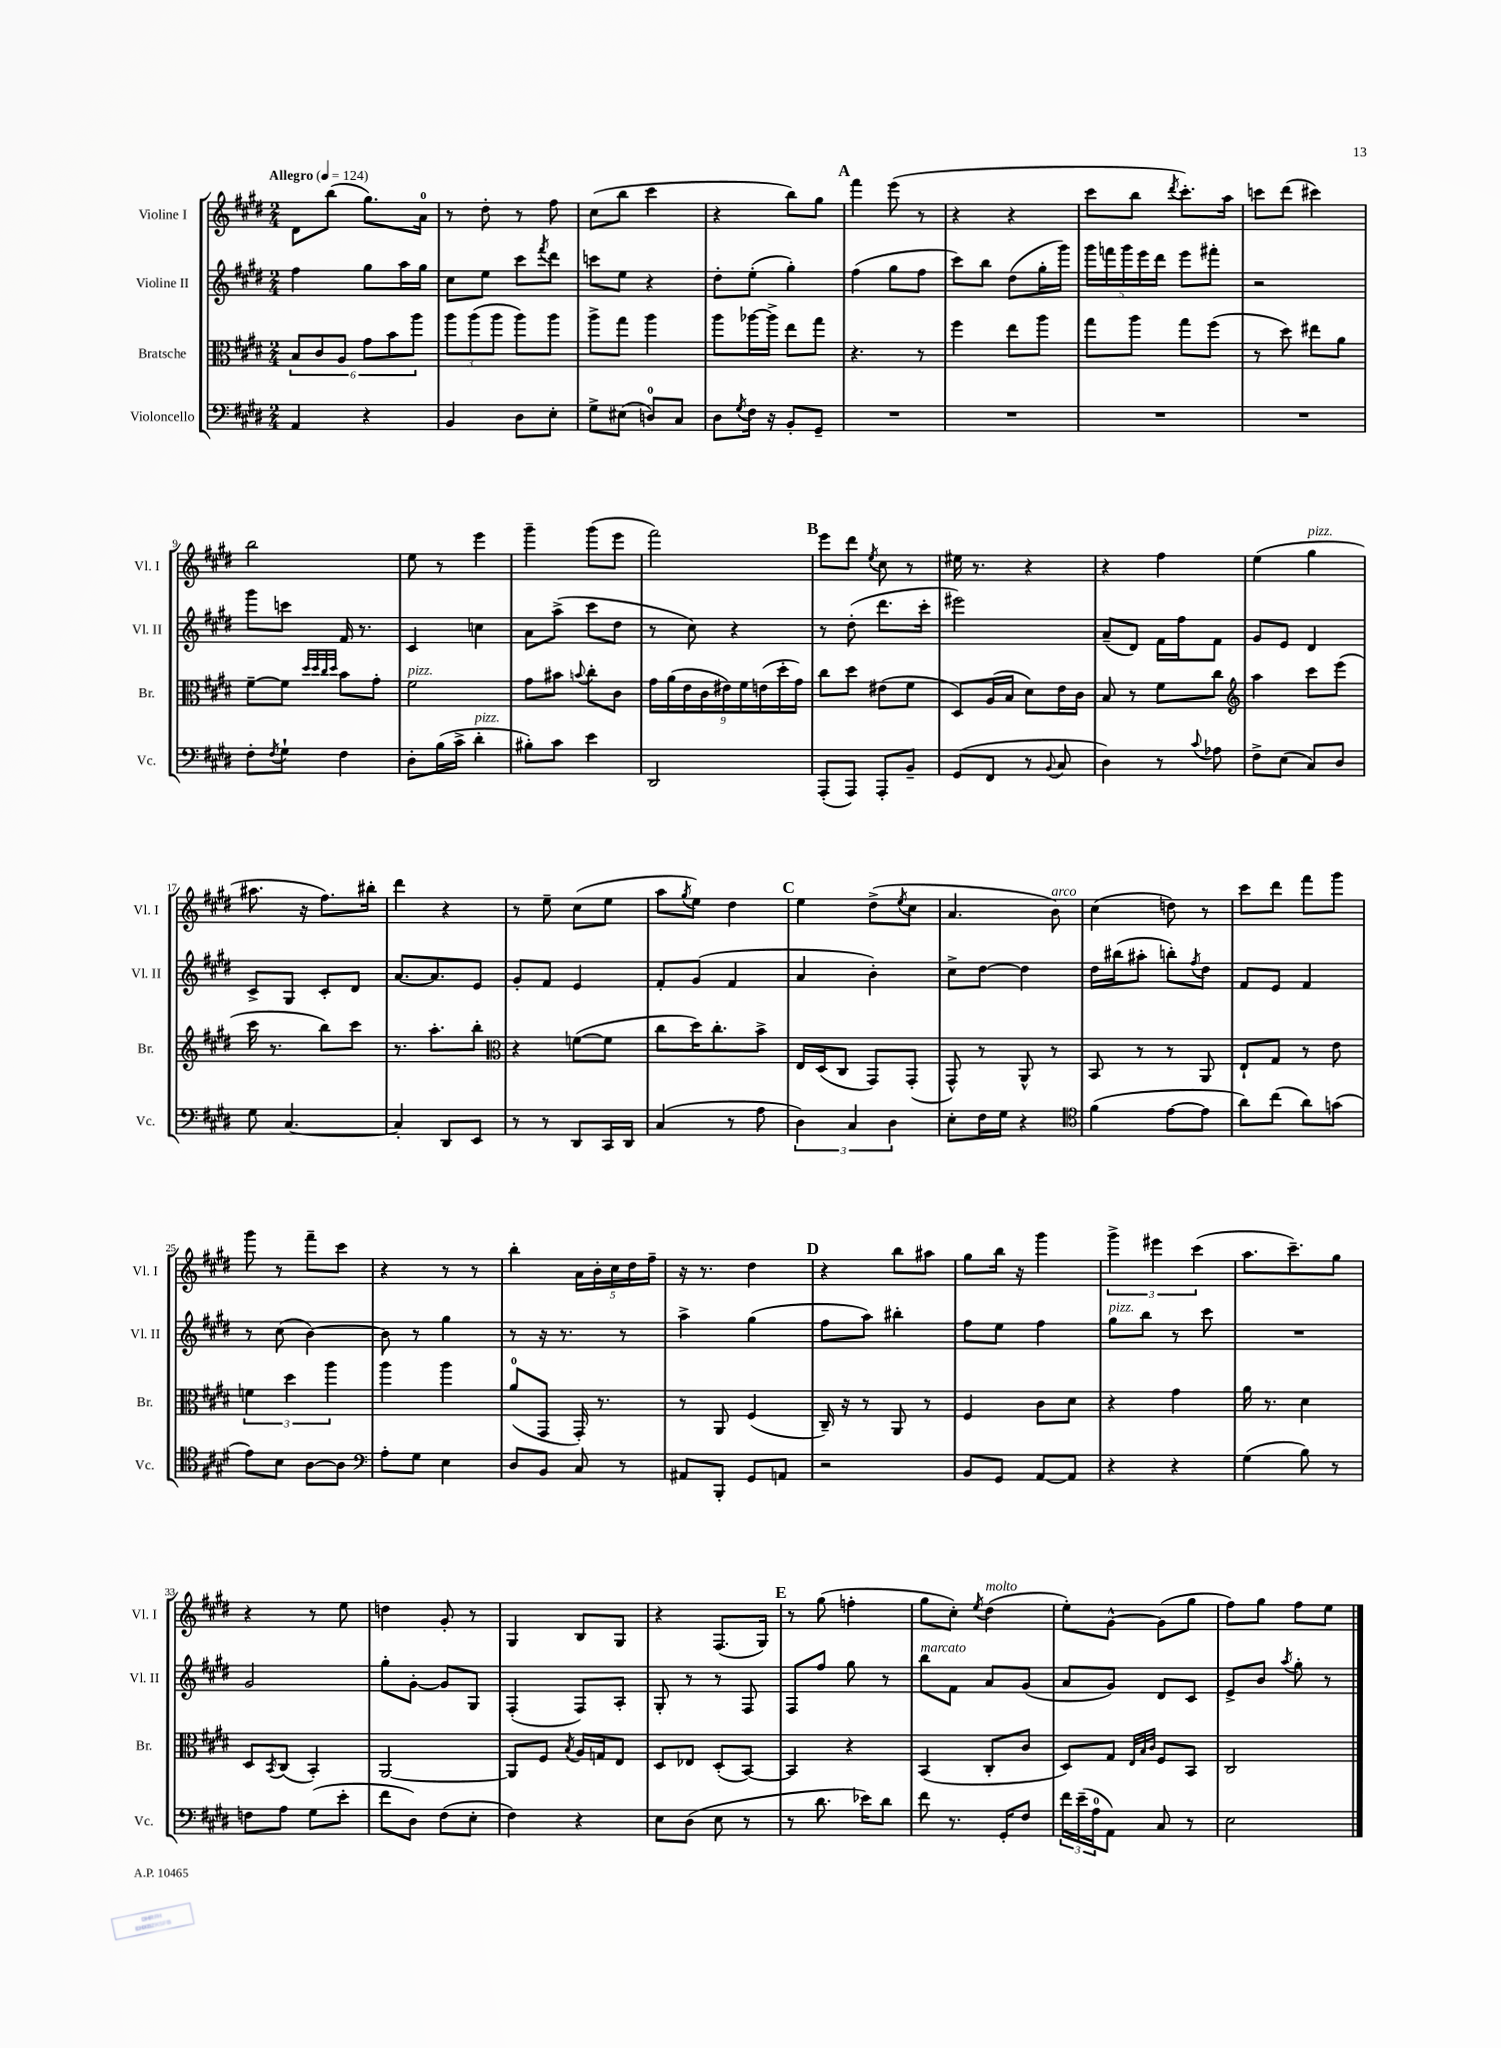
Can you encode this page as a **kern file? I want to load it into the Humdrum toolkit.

**kern	**kern	**kern	**kern
*part4	*part3	*part2	*part1
*staff4	*staff3	*staff2	*staff1
*I"Violoncello	*I"Bratsche	*I"Violine II	*I"Violine I
*I'Vc.	*I'Br.	*I'Vl. II	*I'Vl. I
*clefF4	*clefC3	*clefG2	*clefG2
*k[f#c#g#d#]	*k[f#c#g#d#]	*k[f#c#g#d#]	*k[f#c#g#d#]
*M2/4	*M2/4	*M2/4	*M2/4
*MM124	*MM124	*MM124	*MM124
=1	=1	=1	=1
!	!	!	!LO:TX:a:B:t=Allegro
4AA/	12B/L	4ff#\	8d#\L
.	12c#/	.	.
.	.	.	(8bb\J
.	12A/J	.	.
4r	12g#\L	8gg#\L	8.gg#\L)
.	12b\	.	.
.	.	16aa\L	.
.	12aa\J	.	.
.	.	16gg#\JJ	16a\Jk
=2	=2	=2	=2
4BB/	12aa\L	8cc#\L	8r
.	(12aa\	.	.
.	.	8ee\J	8dd#'\
.	12aa\J	.	.
8D#\L	8aa\L)	8ccc#\L	8r
.	.	8qfff#/	.
8E'\J	8aa\J	8ddd#\J	8ff#\
=3	=3	=3	=3
8G#^\L	8aa^\L	8cccn\L	(8cc#\L
(8E#X\J	8gg#\J	8ee\J	8bb\J
8Dn/L)	4aa\	4r	4ccc#\
8C#/J	.	.	.
=4	=4	=4	=4
8D#\L	8aa\L	8dd#'\L	4r
8qG#/	.	.	.
16F#\Jk	[16aa-X\L	(8ee'\J	.
16r	16aa-^\JJ]	.	.
8BB'/L	8ee\L	4gg#'\)	8bb\L)
8GG#~/J	8gg#\J	.	8gg#\J
!!LO:REH:place=s1:t=A
=5	=5	=5	=5
2r	4.r	(4ff#\	4fff#\
.	.	8gg#\L	(8eee\
.	8r	8ff#\J	8r
=6	=6	=6	=6
2r	4ff#\	8ccc#\L)	4r
.	.	8bb\J	.
.	8ee\L	(8dd#\L	4r
.	8aa\J	16gg#'\L	.
.	.	16ggg#\JJ)	.
=7	=7	=7	=7
2r	8gg#\L	20ggg#\LL	8ccc#\L
.	.	20fffn\	.
.	.	20ggg#\	.
.	8aa\J	.	8bb\J
.	.	20eee\	.
.	.	20ddd#\JJ	.
.	.	.	8qddd#/
.	8gg#\L	8eee\L	8.ccc#'\L)
.	(8ff#\J	8fff#X'\J	.
.	.	.	16aa\Jk
=8	=8	=8	=8
2r	8r	2r	8cccn\L
.	8dd#\)	.	(8ddd#\J
.	8ee#X\L	.	4ccc#X\)
.	8a\J	.	.
!!LO:LB:g=z
=9	=9	=9	=9
8F#'\L	[8f#~\L	8ggg#\L	2bb\
8qF#/	.	.	.
8G#`\J	8f#\J]	8cccn\J	.
.	32qqdd#/LLL	.	.
.	32qqdd#/	.	.
.	32qqcc#/	.	.
.	32qqdd#/JJJ	.	.
4F#\	8b\L	16f#/	.
.	.	8.r	.
.	8g#'\J	.	.
=10	=10	=10	=10
!	!LO:TX:a:i:t=pizz.	!	!
8D#'\L	2f#\	4c#/	8ee\
(16B\L	.	.	8r
16c#^\JJ	.	.	.
!LO:TX:a:i:t=pizz.	!	!	!
4d#'\	.	4ccn\	4eee\
=11	=11	=11	=11
8B#X'\L)	8g#\L	8a\L	4ggg#~\
8c#\J	8b#X\J	(8aa^\J	.
.	8qqbn/	.	.
4e\	8cc#'\L	8ccc#\L	(8ggg#\L
.	8c#\J	8dd#\J	8eee\J
=12	=12	=12	=12
2DD#/	18g#\LL	8r	2fff#\)
.	(18a\	.	.
.	18e\	.	.
.	.	8cc#\)	.
.	18c#\	.	.
.	18e#X\)	.	.
.	.	4r	.
.	18f#\	.	.
.	(18en\	.	.
.	18dd#'\	.	.
.	18g#\JJ)	.	.
!!LO:REH:place=s1:t=B
=13	=13	=13	=13
(8AAA'/L	8cc#\L	8r	8eee\L
8AAA/J)	8dd#\J	(8dd#'\	8ddd#\J
.	.	.	8qee/
8AAA'/L	(8e#X\L	8.ddd#\L	8cc#\
8BB~/J	8f#\J	.	8r
.	.	16ccc#'\Jk	.
=14	=14	=14	=14
(8GG#/L	8D#/L)	2eee#X\)	16ee#X\
.	.	.	8.r
8FF#/J	(16A/L	.	.
.	16B/JJ	.	.
8r	8d#\L)	.	4r
8qqBB/	.	.	.
8C#/	16e\L	.	.
.	16c#\JJ	.	.
=15	=15	=15	=15
4D#\)	8B/	(8a~/L	4r
.	8r	8d#/J)	.
8r	8f#\L	16f#\LL	4ff#\
.	.	16ff#\J	.
8qqc#/	.	.	.
8A-X\	8cc#\J	8f#\J	.
=16	=16	=16	=16
*	*clefG2	*	*
8F#^\L	4aa\	8g#/L	(4ee\
(8E\J	.	8e/J	.
!	!	!	!LO:TX:a:i:t=pizz.
8C#/L)	8ccc#\L	4d#/	4gg#\
8D#/J	(8eee\J	.	.
!!LO:LB:g=z
=17	=17	=17	=17
8G#\	16ccc#\	8c#^/L	8.aa#X\
.	8.r	.	.
[4.C#/	.	8G#/J	.
.	.	.	16r
.	8bb\L)	8c#'/L	8.ff#\L)
.	8ccc#\J	8d#/J	.
.	.	.	16bb#X'\Jk
=18	=18	=18	=18
4C#'/]	8.r	[8.a/L	4ddd#\
.	8.aa'\L	8.a/]	.
8DD#/L	.	.	4r
8EE/J	8bb'\J	8e/J	.
=19	=19	=19	=19
*	*clefC3	*	*
8r	4r	8g#'/L	8r
8r	.	8f#/J	8ee~\
8DD#/L	([8fn\L	4e/	(8cc#\L
16CC#/L	8f\J]	.	8ee\J
16DD#/JJ	.	.	.
=20	=20	=20	=20
(4C#/	8cc#\L	8f#'/L	8aa\L
.	.	.	8qgg#/
.	16dd#\K)	(8g#/J	8ee\J)
.	8.cc#'\	.	.
8r	.	4f#/	4dd#\
8A\	8b^\J	.	.
!!LO:REH:place=s1:t=C
=21	=21	=21	=21
6D#\)	16E/LL	4a/	4ee\
.	(16D#/J	.	.
.	8C#/J	.	.
6C#/	.	.	.
.	8GG#/L)	4b'\)	(8dd#^\L
6D#\	.	.	.
.	.	.	8qee/
.	(8GG#'/J	.	8cc#\J
=22	=22	=22	=22
8E'\L	8GG#^^/)	8cc#^\L	4.a/
16F#\L	8r	[8dd#\J	.
16G#\JJ	.	.	.
4r	8AA^^/	4dd#\]	.
!	!	!	!LO:TX:a:i:t=arco
.	8r	.	8b\)
=23	=23	=23	=23
*clefC4	*	*	*
(4f#\	8BB/	16dd#\LL	(4cc#\
.	.	(16bb#X\J	.
.	8r	8aa#X'\J	.
[8e\L	8r	8bbn'\L)	8ddn\)
.	.	8qff#/	.
8e\J]	8AA/	8dd#\J	8r
=24	=24	=24	=24
8a\L)	8E`/L	8f#/L	8ccc#\L
(8cc#\J	8G#/J	8e/J	8ddd#\J
8a\L)	8r	4f#/	8fff#\L
(8gn\J	8e\	.	8ggg#\J
!!LO:LB:g=z
=25	=25	=25	=25
8e\L)	6fn\	8r	8ggg#\
8B\J	.	(8cc#\	8r
.	6dd#\	.	.
[8A\L	.	[4b\)	8fff#~\L
.	6aa\	.	.
8A\J]	.	.	8ccc#\J
=26	=26	=26	=26
*clefF4	*	*	*
8A'\L	4aa\	8b\]	4r
8G#\J	.	8r	.
4E\	4aa\	4gg#\	8r
.	.	.	8r
=27	=27	=27	=27
8D#/L	(8a/L	8r	4bb'\
8BB/J	8GG#/J	16r	.
.	.	8.r	.
8C#/	16GG#'/)	.	20a\LL
.	.	.	20b'\
.	8.r	.	.
.	.	.	20cc#\
8r	.	8r	.
.	.	.	20dd#\
.	.	.	20ff#~\JJ
=28	=28	=28	=28
8AA#X/L	8r	4aa^\	16r
.	.	.	8.r
8BBB'/J	8AA/	.	.
8GG#/L	(4F#/	(4gg#\	4dd#\
8AAn/J	.	.	.
!!LO:REH:place=s1:t=D
=29	=29	=29	=29
2r	16C#~/)	8ff#\L	4r
.	16r	.	.
.	8r	8aa\J)	.
.	8AA/	4bb#X'\	8bb\L
.	8r	.	8aa#X\J
=30	=30	=30	=30
8BB/L	4F#/	8ff#\L	8gg#\L
8GG#/J	.	8ee\J	16bb\Jk
.	.	.	16r
[8AA/L	8c#\L	4ff#\	4ggg#\
8AA/J]	8d#\J	.	.
=31	=31	=31	=31
!	!	!LO:TX:a:i:t=pizz.	!
4r	4r	8gg#\L	6ggg#^\
.	.	8bb\J	.
.	.	.	6eee#X\
4r	4g#\	8r	.
.	.	.	(6ccc#\
.	.	8ccc#\	.
=32	=32	=32	=32
(4G#\	16a\	2r	8.aa\L
.	8.r	.	.
.	.	.	8.ccc#~\)
8B\)	4d#\	.	.
8r	.	.	8gg#\J
!!LO:LB:g=z
=33	=33	=33	=33
8Fn\L	8D#/L	2g#/	4r
.	8qBB/	.	.
8A\J	(8C#/J	.	.
(8G#\L	4BB'/)	.	8r
8e'\J	.	.	8ee\
=34	=34	=34	=34
8f#\L	[2AA/	8gg#'\L	4ddn\
8D#\J)	.	[8g#'\J	.
(8F#\L	.	8g#/L]	8g#'/
8E'\J	.	8G#/J	8r
=35	=35	=35	=35
4F#\)	8AA/L]	(4F#'/	4G#/
.	8F#/J	.	.
.	8qB/	.	.
4r	16A/LL	8F#/L)	8B/L
.	16Gn/J	.	.
.	8E/J	8A'/J	8G#/J
=36	=36	=36	=36
8E\L	8D#/L	8G#'/	4r
(8D#\J	8E-X/J	8r	.
8E\	(8D#'/L	8r	(8.F#/L
8r	[8BB/J)	8F#/	.
.	.	.	16G#/Jk)
!!LO:REH:place=s1:t=E
=37	=37	=37	=37
8r	4BB/]	8F#/L	8r
8.d#\	.	8ff#/J	(8gg#\
.	4r	8gg#\	4ffn'\
16e-X\KL)	.	.	.
8d#\J	.	8r	.
=38	=38	=38	=38
!	!	!LO:TX:a:i:t=marcato	!
8f#\	(4BB/	8bb\L	8gg#\L
8.r	.	8f#\J	8cc#'\J)
.	.	.	8qee/
!	!	!	!LO:TX:a:i:t=molto
.	8C#'/L	8a/L	(4dd#\
16GG#'/KL	.	.	.
8F#/J	8c#/J	(8g#/J	.
=39	=39	=39	=39
24f#\LL	8D#/L)	8a/L	8ee'\L)
(24e~\	.	.	.
24A\J	.	.	.
8AA\J)	8G#/J	8g#/J)	[8g#^^\J
.	32qqE/LLL	.	.
.	32qqB/	.	.
.	32qqc#/JJJ	.	.
8C#/	8F#/L	8d#/L	(8g#\L]
8r	8BB/J	8c#/J	8gg#\J
=40	=40	=40	=40
2E\	2C#/	8e^/L	8ff#\L)
.	.	8b/J	8gg#\J
.	.	8qaa/	.
.	.	8gg#'\	8ff#\L
.	.	8r	8ee\J
==	==	==	==
*-	*-	*-	*-
